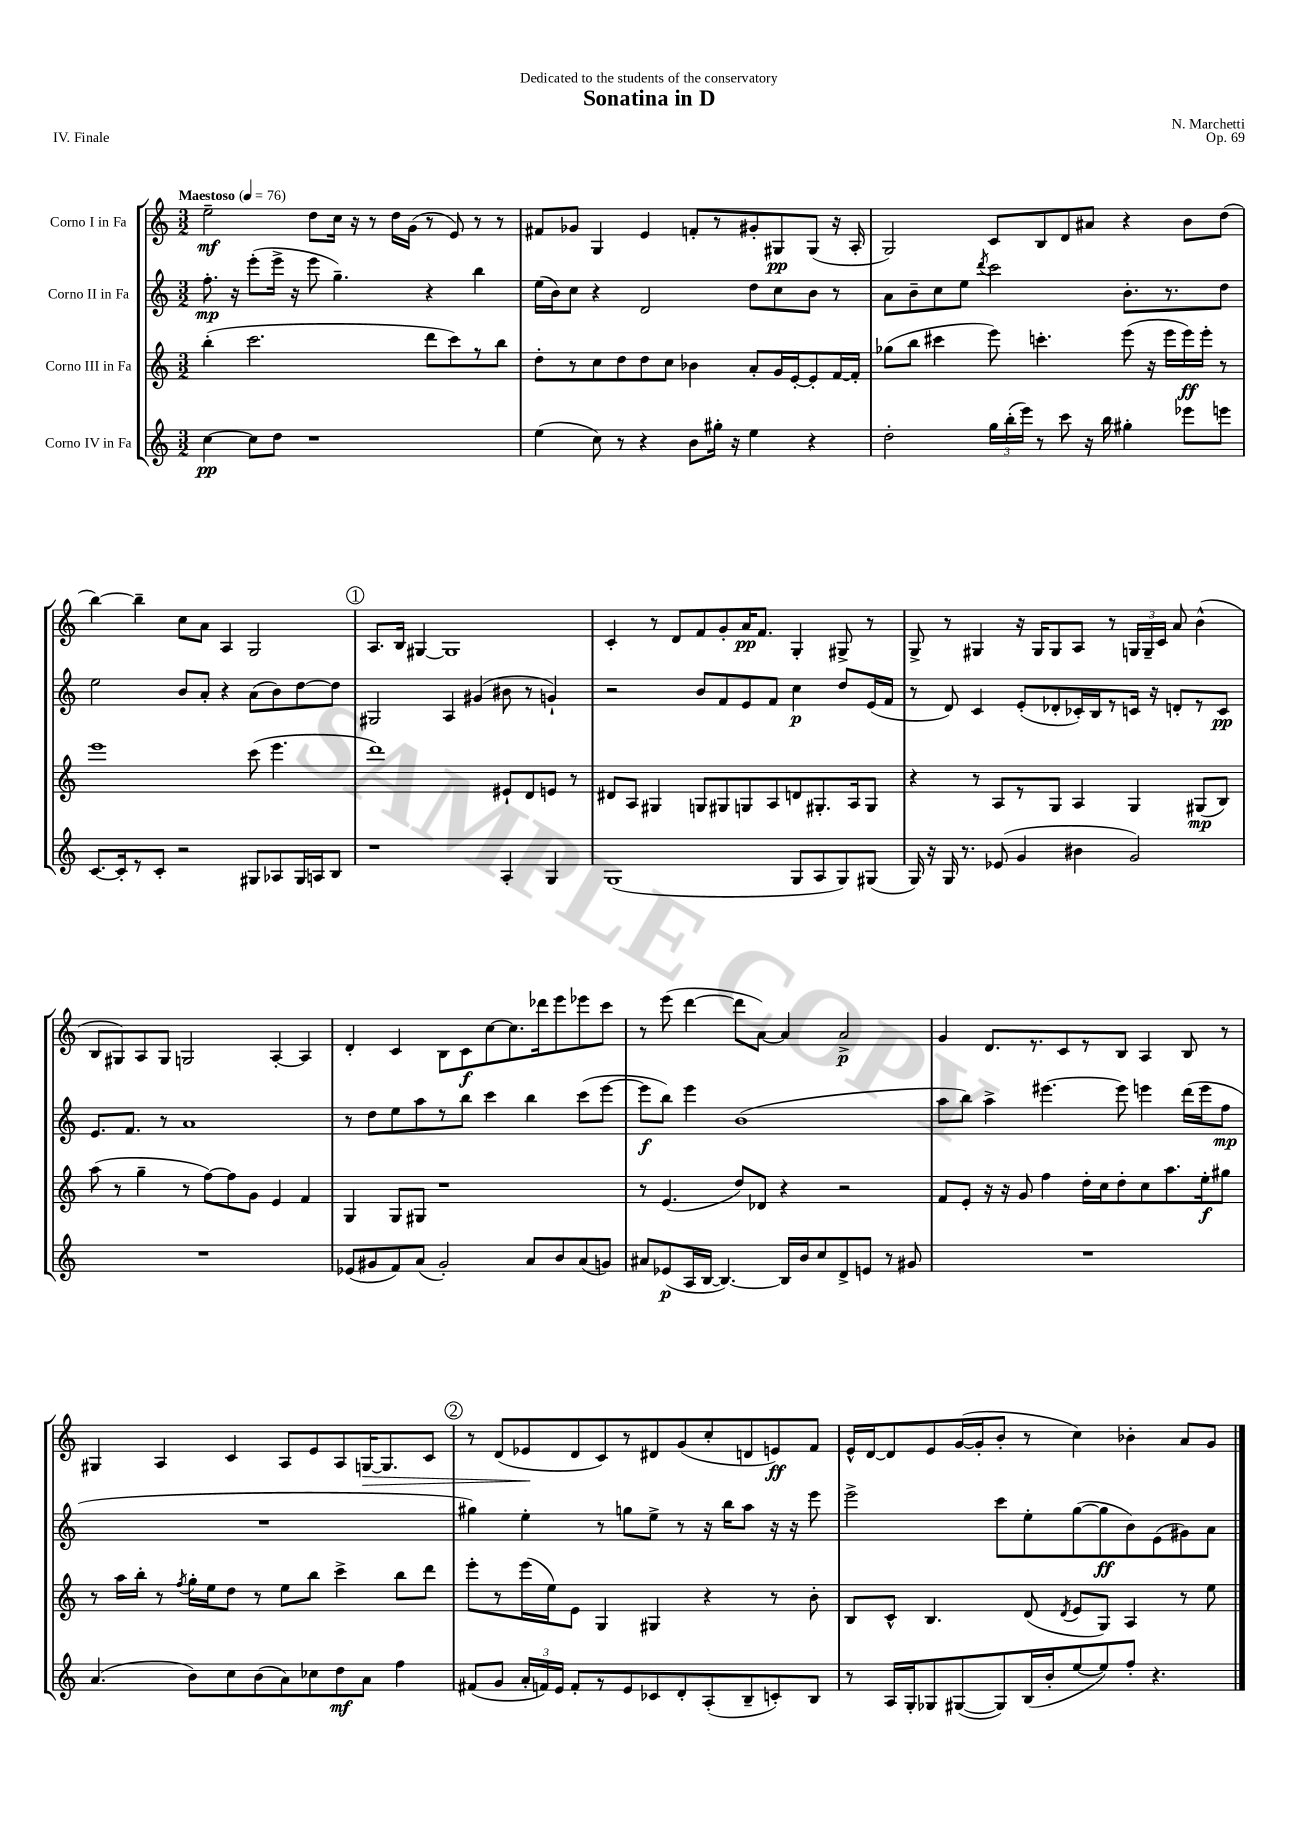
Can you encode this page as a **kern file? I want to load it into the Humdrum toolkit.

**kern	**kern	**kern	**kern
*staff4	*staff3	*staff2	*staff1
*clefG2	*clefG2	*clefG2	*clefG2
*k[]	*k[]	*k[]	*k[]
*M3/2	*M3/2	*M3/2	*M3/2
*MM76	*MM76	*MM76	*MM76
[4cc	(4bb'	8.ff'	2ee~
.	.	16r	.
8cc]	2.ccc	(8eee'	.
8dd	.	16eee^	.
.	.	16r	.
1r	.	8eee	8dd
.	.	4.gg~)	16cc
.	.	.	16r
.	.	.	8r
.	.	.	16dd
.	.	.	(16g
.	8ddd	4r	8r
.	8ccc)	.	8e)
.	8r	4bb	8r
.	8bb	.	8r
=	=	=	=
(4ee	8dd'	(16ee	8f#
.	.	16b)	.
.	8r	8cc	8g-
8cc)	8cc	4r	4G
8r	8dd	.	.
4r	8dd	2d	4e
.	8cc	.	.
8b	4b-	.	8f'
16gg#'	.	.	8r
16r	.	.	.
4ee	8a'	8dd	8g#'
.	16g	8cc	8G#
.	[16e'	.	.
4r	8e']	8b	(8G#
.	[16f	8r	16r
.	16f']	.	16A'
=	=	=	=
2dd'	(8gg-	8a	2G)
.	8bb	8b~	.
.	4ccc#	8cc	.
.	.	8ee	.
.	.	8qddd	.
24gg	8eee)	2ccc	8c
(24bb'	.	.	.
24eee)	.	.	.
8r	4.ccc'	.	8B
8ccc	.	.	8d
16r	.	.	8a#
16bb	.	.	.
4gg#'	(8eee	8.b'	4r
.	16r	.	.
.	16eee	8.r	.
8eee-	16eee)	.	8b
.	16eee'	.	.
8eee	8r	8dd	(8dd
=	=	=	=
[8.c	1eee	2ee	[4bb)
16c']	.	.	.
8r	.	.	4bb~]
8c'	.	.	.
2r	.	8b	8cc
.	.	8a'	8a
.	.	4r	4A
8G#	(8ccc	(8a	2G
8A-	4.eee	8b)	.
16G#	.	[8dd	.
16A	.	.	.
8B	.	8dd]	.
=	=	=	=
1r	1ddd)	2G#	8.A
.	.	.	16B
.	.	.	[4G#
.	.	4A	1G#]
.	.	(4g#	.
4A'	8e#`	8b#	.
.	8d	8r	.
4G	8e	4g`)	.
.	8r	.	.
=	=	=	=
(1G	8d#	2r	4c'
.	8A	.	.
.	4G#	.	8r
.	.	.	8d
.	8G	8b	8f
.	8G#	8f	8g'
.	8G	8e	16a
.	.	.	8.f
.	8A	8f	.
8G	8d	4cc	4G'
8A	8.G#'	.	.
8G)	.	8dd	8G#^
.	16A	.	.
(8G#	8G#	(16e	8r
.	.	16f	.
=	=	=	=
16G)	4r	8r	8G^
16r	.	.	.
16G	.	8d)	8r
8.r	.	.	.
.	8r	4c	4G#
(8e-	8A	.	.
4g	8r	(8e'	16r
.	.	.	16G#
.	8G	8d-'	8G#
4b#	4A	16c-')	8A
.	.	16B	.
.	.	8r	8r
2g)	4G	16c	24G
.	.	.	24G~
.	.	16r	.
.	.	.	24c
.	.	8d'	8a
.	(8G#	8r	(4b^^
.	8B)	8c	.
=	=	=	=
1.r	(8aa	8.e	8B
.	8r	.	8G#)
.	.	8.f	.
.	4gg~	.	8A
.	.	8r	8G#
.	8r	1a	2G
.	[8ff)	.	.
.	8ff]	.	.
.	8g	.	.
.	4e	.	[4A'
.	4f	.	4A]
=	=	=	=
(8e-	4G	8r	4d'
8g#	.	8dd	.
8f)	8G	8ee	4c
(8a	8G#	8aa	.
2g#')	1r	8r	8B
.	.	8bb	8c
.	.	4ccc	[8cc
.	.	.	8.cc]
8a	.	4bb	.
.	.	.	16ddd-
8b	.	.	8eee
(8a	.	(8ccc	8eee-
8g)	.	[8eee	8ccc
=	=	=	=
8a#	8r	8eee]	8r
(8e-	(4.e	8bb)	(8eee
16A	.	4eee	[4ddd
[16B	.	.	.
4.B_)	.	.	.
.	8dd)	(1b	8ddd]
.	8d-	.	[8a)
16B]	4r	.	4a]
16b	.	.	.
8cc	.	.	.
8d^	2r	.	2a^
8e	.	.	.
8r	.	.	.
8g#	.	.	.
=	=	=	=
1.r	8f	8aa	4g
.	8e'	8bb)	.
.	16r	4aa^	8.d
.	16r	.	.
.	8g	.	.
.	.	.	8.r
.	4ff	[4.eee#	.
.	.	.	8c
.	16dd'	.	8r
.	16cc	.	.
.	8dd'	8eee#]	8B
.	8cc	4eee	4A
.	8.aa	.	.
.	.	(16ddd	8B
.	16ee'	16eee	.
.	8gg#	8ff	8r
=	=	=	=
(4.a	8r	1.r	4G#
.	16aa	.	.
.	16bb'	.	.
.	8r	.	4A
.	8qff	.	.
8b)	16gg'	.	.
.	16ee	.	.
8cc	8dd	.	4c
(8b	8r	.	.
8a)	8ee	.	8A
8cc-	8bb	.	8e
8dd	4ccc^	.	8A
8a	.	.	[16G
.	.	.	8.G]
4ff	8bb	.	.
.	8ddd	.	8c
=	=	=	=
(8f#	8eee'	4gg#)	8r
8g	8r	.	(8d
24a'	(16eee	4ee'	8e-
24f)	.	.	.
.	16ee)	.	.
24e	.	.	.
8f'	8e	.	8d
8r	4G	8r	8c)
8e	.	8gg	8r
8c-	4G#	8ee^	8d#
8d'	.	8r	(8g
(8A'	4r	16r	8cc'
.	.	16bb	.
8B~	.	8aa	8d
8c')	8r	16r	8e)
.	.	16r	.
8B	8b'	8eee	8f
=	=	=	=
8r	8B	2eee^	16e^^
.	.	.	[16d
16A	8c^^	.	8d]
16G'	.	.	.
8G-	4.B	.	8e
([8G#	.	.	([16g
.	.	.	16g']
8G#])	.	8ccc	8b'
(16B	(8d	8ee'	8r
16b'	.	.	.
.	8qd	.	.
[8ee	8e	([8gg	4cc)
8ee])	8G)	8gg]	.
8ff'	4A	8b)	4b-'
4.r	.	(8e	.
.	8r	8g#)	8a
.	8ee	8a	8g
==	==	==	==
*-	*-	*-	*-
